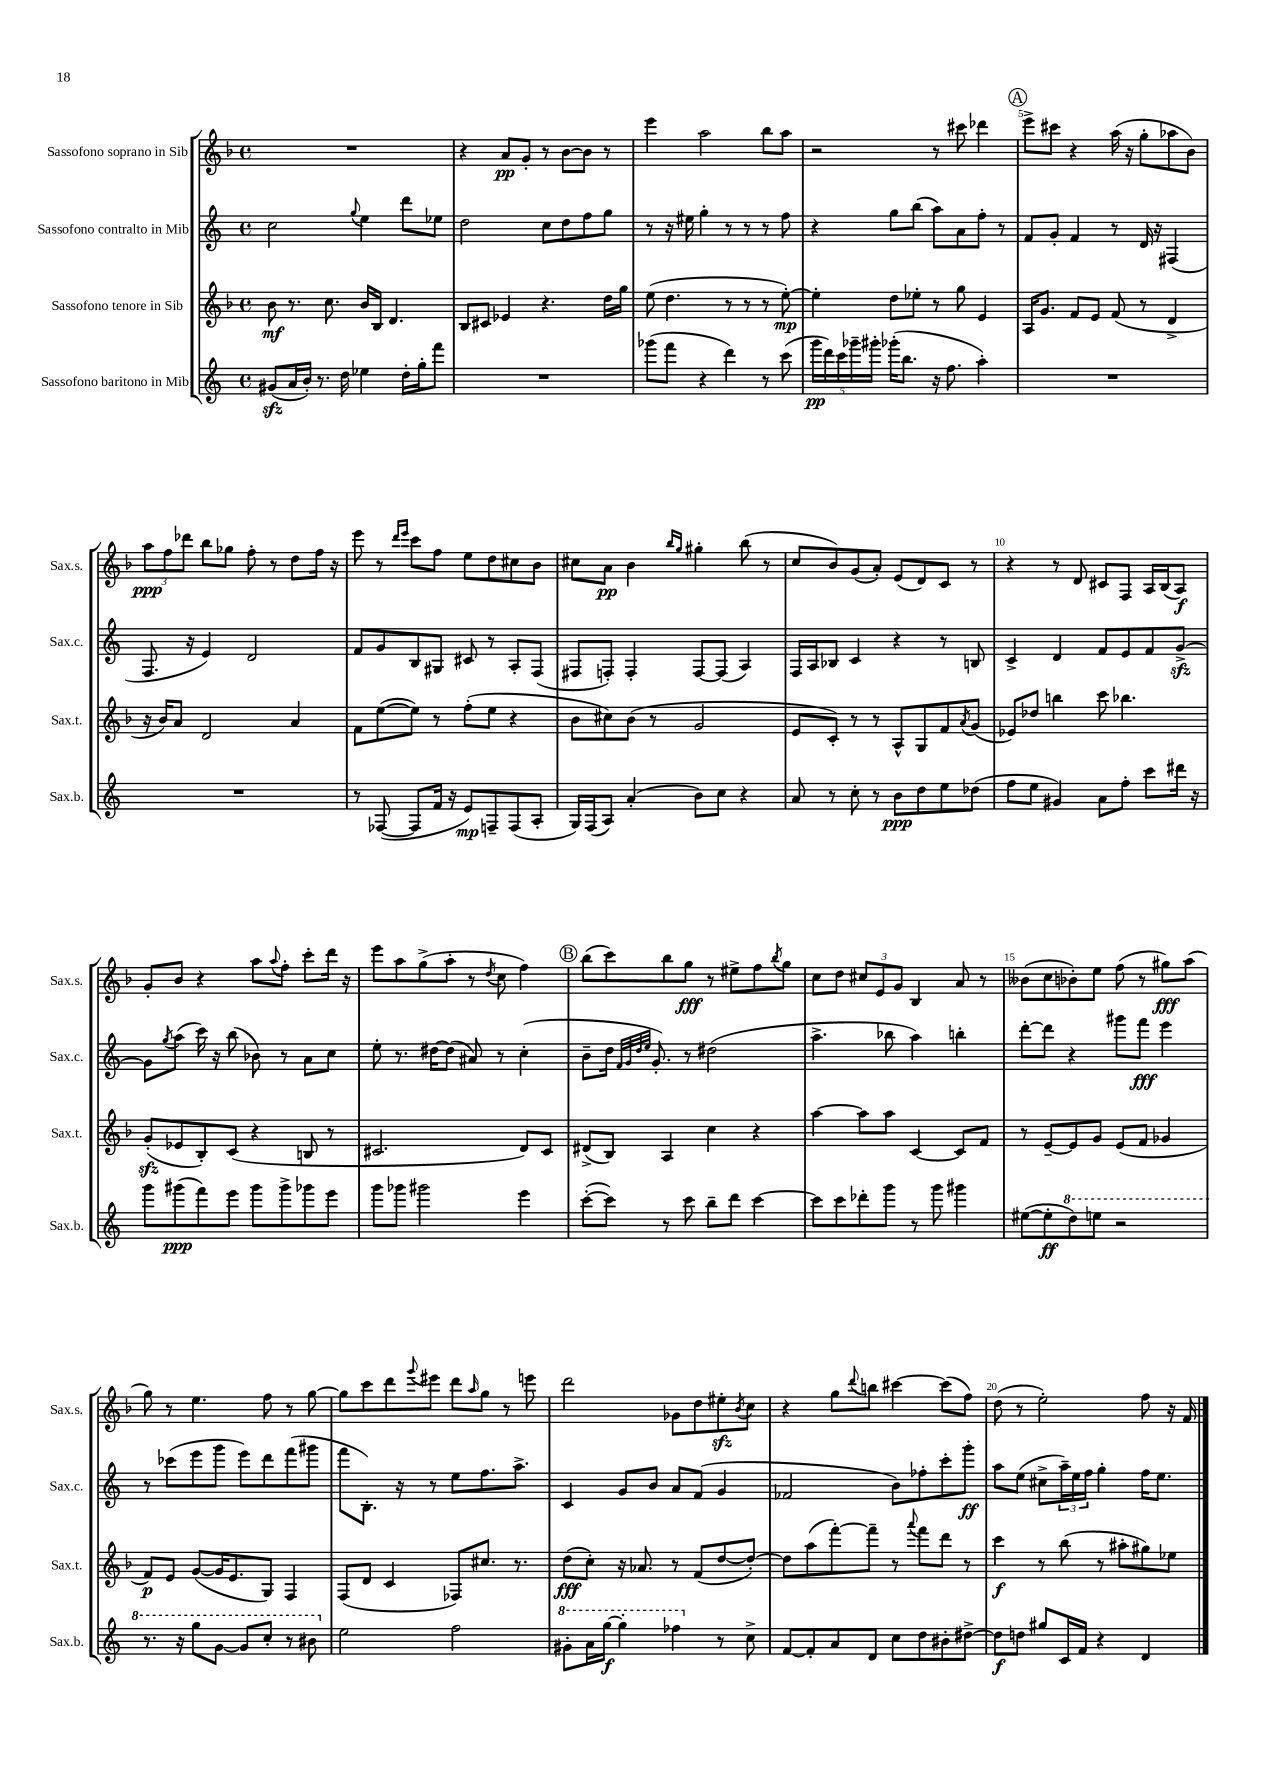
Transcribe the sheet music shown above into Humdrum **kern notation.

**kern	**dynam	**kern	**dynam	**kern	**dynam	**kern	**dynam
*part4	*part4	*part3	*part3	*part2	*part2	*part1	*part1
*staff4	*staff4	*staff3	*staff3	*staff2	*staff2	*staff1	*staff1
*I"Sassofono baritono in Mib	*	*I"Sassofono tenore in Sib	*	*I"Sassofono contralto in Mib	*	*I"Sassofono soprano in Sib	*
*I'Sax.b.	*	*I'Sax.t.	*	*I'Sax.c.	*	*I'Sax.s.	*
*clefG2	*	*clefG2	*	*clefG2	*	*clefG2	*
*k[]	*	*k[b-]	*	*k[]	*	*k[b-]	*
*M4/4	*	*M4/4	*	*M4/4	*	*M4/4	*
*met(c)	*	*met(c)	*	*met(c)	*	*met(c)	*
=1	=1	=1	=1	=1	=1	=1	=1
(8g#Xzz/L	.	8b-\	mf	2cc\	.	1r	.
16a/L	.	8.r	.	.	.	.	.
16b'/JJ)	.	.	.	.	.	.	.
8.r	.	.	.	.	.	.	.
.	.	8.cc\	.	.	.	.	.
16dd\	.	.	.	.	.	.	.
.	.	.	.	8qqgg/	.	.	.
4ee-X\	.	16b-/LL	.	4ee\	.	.	.
.	.	16B-/JJ	.	.	.	.	.
.	.	4.d/	.	.	.	.	.
16dd'\LL	.	.	.	8ddd\L	.	.	.
16gg'\J	.	.	.	.	.	.	.
8fff\J	.	.	.	8ee-X\J	.	.	.
=2	=2	=2	=2	=2	=2	=2	=2
1r	.	8B-/L	.	2dd\	.	4r	.
.	.	8c#X/J	.	.	.	.	.
.	.	4e-X/	.	.	.	8a/L	pp
.	.	.	.	.	.	8g'/J	.
.	.	4.r	.	8cc\L	.	8r	.
.	.	.	.	8dd\	.	[8b-\L	.
.	.	.	.	8ff\	.	8b-\J]	.
.	.	16dd\LL	.	8gg\J	.	8r	.
.	.	16gg\JJ	.	.	.	.	.
=3	=3	=3	=3	=3	=3	=3	=3
(8ggg-X\L	.	(8ee\	.	8r	.	4eee\	.
8fff\J	.	4.dd\	.	16r	.	.	.
.	.	.	.	16ee#X\	.	.	.
4r	.	.	.	4gg'\	.	2aa\	.
4ddd\)	.	8r	.	8r	.	.	.
.	.	8r	.	8r	.	.	.
8r	.	8r	.	8r	.	8bb-\L	.
(8ccc\	.	[8ee'\)	mp	8ff\	.	8aa\J	.
=4	=4	=4	=4	=4	=4	=4	=4
20ggg\LL	pp	4ee'\]	.	4r	.	2r	.
20ddd\)	.	.	.	.	.	.	.
20ccc\	.	.	.	.	.	.	.
20ggg-X~\	.	.	.	.	.	.	.
20ggg#X'\JJ	.	.	.	.	.	.	.
(16ggg-X'\KL	.	8dd\L	.	8gg\L	.	.	.
8.bb\J	.	.	.	.	.	.	.
.	.	8ee-X'\J	.	(8bb\J	.	.	.
16r	.	8r	.	8aa\L)	.	8r	.
8.ff\	.	.	.	.	.	.	.
.	.	8gg\	.	8a\	.	8ccc#X\	.
4aa'\)	.	4e/	.	8ff'\J	.	4ddd-X\	.
.	.	.	.	8r	.	.	.
!!LO:REH:place=s1:t=A
=5	=5	=5	=5	=5	=5	=5	=5
1r	.	16A/KL	.	8f/L	.	8eee^\L	.
.	.	8.g/J	.	.	.	.	.
.	.	.	.	8g'/J	.	8ccc#X\J	.
.	.	8f/L	.	4f/	.	4r	.
.	.	8e/J	.	.	.	.	.
.	.	(8f/	.	8r	.	(16aa\	.
.	.	.	.	.	.	16r	.
.	.	8r	.	16d/	.	8gg'\L	.
.	.	.	.	16r	.	.	.
.	.	4d^/	.	(4F#X/	.	8aa-X\	.
.	.	.	.	.	.	8b-\J)	.
!!LO:LB:g=z
=6	=6	=6	=6	=6	=6	=6	=6
1r	.	16r	.	8.F/	.	12aa\L	ppp
.	.	16b-/KL)	.	.	.	.	.
.	.	.	.	.	.	12ff\	.
.	.	8a/J	.	.	.	.	.
.	.	.	.	.	.	12ddd-X\J	.
.	.	.	.	16r	.	.	.
.	.	2d/	.	4e/)	.	8bb-\L	.
.	.	.	.	.	.	8gg-X\J	.
.	.	.	.	2d/	.	8ff'\	.
.	.	.	.	.	.	8r	.
.	.	4a/	.	.	.	8dd\L	.
.	.	.	.	.	.	16ff\Jk	.
.	.	.	.	.	.	16r	.
=7	=7	=7	=7	=7	=7	=7	=7
8r	.	8f\L	.	8f/L	.	8eee\	.
([8F-X/	.	([8ee\	.	8g/	.	8r	.
.	.	.	.	.	.	16qqddd/LL	.
.	.	.	.	.	.	16qqeee/JJ	.
8F-/L]	.	8ee\J])	.	8B/	.	8ccc\L	.
16f/Jk	.	8r	.	8G#X/J	.	8ff\J	.
16r	.	.	.	.	.	.	.
8e/L)	mp	(8ff'\L	.	8c#X/	.	8ee\L	.
8Fn~/	.	8ee\J	.	8r	.	8dd\	.
(8F/	.	4r	.	8A'/L	.	8cc#X\	.
8A'/J	.	.	.	(8F/J	.	8b-\J	.
=8	=8	=8	=8	=8	=8	=8	=8
16G/LL)	.	8b-\L	.	8F#X/L	.	8cc#X\L	.
(16F/J	.	.	.	.	.	.	.
8A/J)	.	8cc#X\)	.	8Fn'/J)	.	8a\J	pp
(4a'/	.	(8b-\J	.	4F'/	.	4b-\	.
.	.	8r	.	.	.	.	.
.	.	.	.	.	.	16qqbb-/LL	.
.	.	.	.	.	.	16qqgg/JJ	.
8b\L)	.	2g/	.	[8F/L	.	4gg#X'\	.
8cc\J	.	.	.	(8F/J]	.	.	.
4r	.	.	.	4A/)	.	(8bb-\	.
.	.	.	.	.	.	8r	.
=9	=9	=9	=9	=9	=9	=9	=9
8a/	.	8e/L	.	16F/LL	.	8cc/L	.
.	.	.	.	16A/J	.	.	.
8r	.	8c'/J)	.	8B-X/J	.	8b-/)	.
8cc'\	.	8r	.	4c/	.	(8g/	.
8r	.	8r	.	.	.	8a'/J)	.
8b\L	ppp	8A^^/L	.	4r	.	(8e/L	.
8dd\	.	8G/	.	.	.	8d/)	.
8ee\	.	8f/	.	8r	.	8c/J	.
.	.	8qa/	.	.	.	.	.
(8dd-X\J	.	(8g/J	.	8Bn/	.	8r	.
=10	=10	=10	=10	=10	=10	=10	=10
8ff\L	.	8e-X/L)	.	4c^/	.	4r	.
8ee\J	.	8dd-X/J	.	.	.	.	.
4g#X/)	.	4bbn\	.	4d/	.	8r	.
.	.	.	.	.	.	8d/	.
8a\L	.	8ccc\	.	8f/L	.	8c#X/L	.
8ff'\J	.	4.bb-X\	.	8e/	.	8F/J	.
8ccc\L	.	.	.	8f/	.	16A/LL	.
.	.	.	.	.	.	(16B-/J	.
16ddd#X\Jk	.	.	.	[8gzz^/J	.	8A/J)	f
16r	.	.	.	.	.	.	.
!!LO:LB:g=z
=11	=11	=11	=11	=11	=11	=11	=11
8ggg\L	.	(8gzz'/L	.	8g\L]	.	8g'/L	.
.	.	.	.	8qgg/	.	.	.
(8ggg#X\	ppp	8e-X/	.	(8aa\J	.	8b-/J	.
8fff\)	.	8B-'/)	.	16ccc\)	.	4r	.
.	.	.	.	16r	.	.	.
8eee\J	.	(8c/J	.	(8bb\	.	.	.
8ggg#\L	.	4r	.	8b-X\)	.	8aa\L	.
.	.	.	.	.	.	8qqaa/	.
8ggg#^\	.	.	.	8r	.	8ff'\J	.
8ggg-X\	.	8Bn/	.	8a\L	.	8ccc'\L	.
8eee\J	.	8r	.	8cc\J	.	16ddd\Jk	.
.	.	.	.	.	.	16r	.
=12	=12	=12	=12	=12	=12	=12	=12
8ggg\L	.	2.c#X/	.	8ee'\	.	8eee\L	.
8ggg-X\J	.	.	.	8.r	.	8aa\	.
2ggg#X\	.	.	.	.	.	(8gg^\	.
.	.	.	.	[16dd#X\KL	.	.	.
.	.	.	.	(8dd#\J]	.	8aa'\J	.
.	.	.	.	8a#X/)	.	8r	.
.	.	.	.	.	.	8qdd/	.
.	.	.	.	8r	.	8cc\	.
4eee\	.	8d/L)	.	(4cc'\	.	4ff\)	.
.	.	8c#/J	.	.	.	.	.
!!LO:REH:place=s1:t=B
=13	=13	=13	=13	=13	=13	=13	=13
([8ccc'\L	.	(8d#X^/L	.	8b~\L	.	(8bb-\L	.
8ccc\J])	.	8B-/J)	.	16dd\Jk	.	8ccc\)	.
.	.	.	.	32qqf/LLL	.	.	.
.	.	.	.	32qqg/	.	.	.
.	.	.	.	32qqdd/	.	.	.
.	.	.	.	32qqee/JJJ	.	.	.
.	.	.	.	8.g'/)	.	.	.
8r	.	4A/	.	.	.	8bb-\	.
8ccc\	.	.	.	8r	.	8gg\J	fff
8bb~\L	.	4cc\	.	(2dd#X\	.	8r	.
8ddd\J	.	.	.	.	.	8ee#X^\L	.
[4ccc\	.	4r	.	.	.	8ff\	.
.	.	.	.	.	.	8qbb-/	.
.	.	.	.	.	.	8gg\J	.
=14	=14	=14	=14	=14	=14	=14	=14
8ccc\L]	.	[4aa\	.	4.aa^\	.	8cc\L	.
8ccc\	.	.	.	.	.	8dd\J	.
8ddd-X'\	.	8aa\L]	.	.	.	12cc#X/L	.
.	.	.	.	.	.	12e/	.
8ggg\J	.	8aa\J	.	8bb-X\	.	.	.
.	.	.	.	.	.	12g/J	.
8r	.	[4c/	.	4aa\)	.	4B-/	.
8ggg\	.	.	.	.	.	.	.
4ggg#X\	.	8c/L]	.	4bbn'\	.	8a/	.
.	.	8f/J	.	.	.	8r	.
=15	=15	=15	=15	=15	=15	=15	=15
([8ee#X\L	.	8r	.	[8ddd'\L	.	(8b--X\L	.
8ee#'\]	ff	[8e~/L	.	8ddd\J]	.	8cc\	.
*8va	*	*	*	*	*	*	*
8ddd\)	.	8e/]	.	4r	.	8b-X'\)	.
8eeen\J	.	8g/J	.	.	.	8ee\J	.
2r	.	(8e/L	.	8ggg#X\L	.	(8ff\	.
.	.	8f/J	.	8fff\J	fff	8r	.
.	.	4g-X/	.	4eee\	.	8gg#X\L)	fff
.	.	.	.	.	.	(8aa\J	.
!!LO:LB:g=z
=16	=16	=16	=16	=16	=16	=16	=16
8.r	.	8f/L)	p	8r	.	8gg\)	.
.	.	8e/J	.	(8ccc-X\L	.	8r	.
16r	.	.	.	.	.	.	.
8ggg\L	.	([8g/L	.	8eee\	.	4.ee\	.
[8gg\J	.	16g/K]	.	8ggg\J	.	.	.
.	.	8.e/	.	.	.	.	.
8gg/L]	.	.	.	8eee\L)	.	.	.
8ccc'/J	.	8G/J)	.	8ddd\	.	8ff\	.
8r	.	4F/	.	(8fff\	.	8r	.
8bb#X\	.	.	.	8ggg#X\J	.	[8gg\	.
=17	=17	=17	=17	=17	=17	=17	=17
*X8va	*	*	*	*	*	*	*
2ee\	.	(8F/L	.	8fff\L	.	8gg\L]	.
.	.	8d/J	.	8.B'\J)	.	8ccc\	.
.	.	4c/	.	.	.	8ddd\	.
.	.	.	.	16r	.	.	.
.	.	.	.	.	.	8qqggg/	.
.	.	.	.	8r	.	8eee#X\J	.
2ff\	.	8F-X/L)	.	8ee\L	.	8ddd\L	.
.	.	.	.	.	.	16qqaa/	.
.	.	8.cc#X/J	.	8.ff\	.	8gg\J	.
.	.	.	.	.	.	8r	.
.	.	8.r	.	8.aa^\J	.	.	.
.	.	.	.	.	.	8eeen\	.
=18	=18	=18	=18	=18	=18	=18	=18
*8va	*	*	*	*	*	*	*
8gg#X'\L	.	(8dd\L	fff	4c/	.	2ddd\	.
16aa\L	.	8cc'\J)	.	.	.	.	.
[16ggg\JJ	f	.	.	.	.	.	.
4ggg'\]	.	16r	.	8g/L	.	.	.
.	.	8.a-X/	.	.	.	.	.
.	.	.	.	8b/J	.	.	.
4fff-X\	.	8r	.	8a/L	.	8g-X\L	.
.	.	(8f/L	.	(8f/J	.	8dd\	.
*X8va	*	*	*	*	*	*	*
8r	.	[8dd/	.	4g/	.	8ee#Xzz'\	.
.	.	.	.	.	.	8qb-/	.
8cc^\	.	8dd'/J_)	.	.	.	8cc\J	.
=19	=19	=19	=19	=19	=19	=19	=19
[8f/L	.	8dd\L]	.	2f-X/	.	4r	.
8f'/]	.	(8aa\	.	.	.	.	.
8a/	.	[8fff'\)	.	.	.	8gg\L	.
.	.	.	.	.	.	8qqddd/	.
8d/J	.	8fff~\J]	.	.	.	8bbn\J	.
8cc\L	.	8r	.	8b\L)	.	[4ccc#X\	.
.	.	8qqaaa/	.	.	.	.	.
8dd\	.	8fff\L	.	8ff-X'\	.	.	.
8b#X'\	.	8ddd\J	.	8ccc'\	.	(8ccc#\L]	.
[8dd#X^\J	.	8r	.	8ggg'\J	ff	8ff\J)	.
=20	=20	=20	=20	=20	=20	=20	=20
8dd#\L]	f	4ccc\	f	8aa\L	.	(8dd\	.
8ddn\J	.	.	.	(8ee\J	.	8r	.
8gg#X/L	.	8r	.	8cc#X^\L	.	2ee'\)	.
16c/L	.	(8bb-\	.	24aa~\L)	.	.	.
.	.	.	.	24ee\	.	.	.
16f/JJ	.	.	.	.	.	.	.
.	.	.	.	24ff\JJ	.	.	.
4r	.	8r	.	4gg'\	.	.	.
.	.	8aa#X'\L	.	.	.	.	.
4d/	.	8gg#X\)	.	16ff\KL	.	8ff\	.
.	.	.	.	8.ee\J	.	.	.
.	.	8ee-X\J	.	.	.	16r	.
.	.	.	.	.	.	16f/	.
==	==	==	==	==	==	==	==
*-	*-	*-	*-	*-	*-	*-	*-
